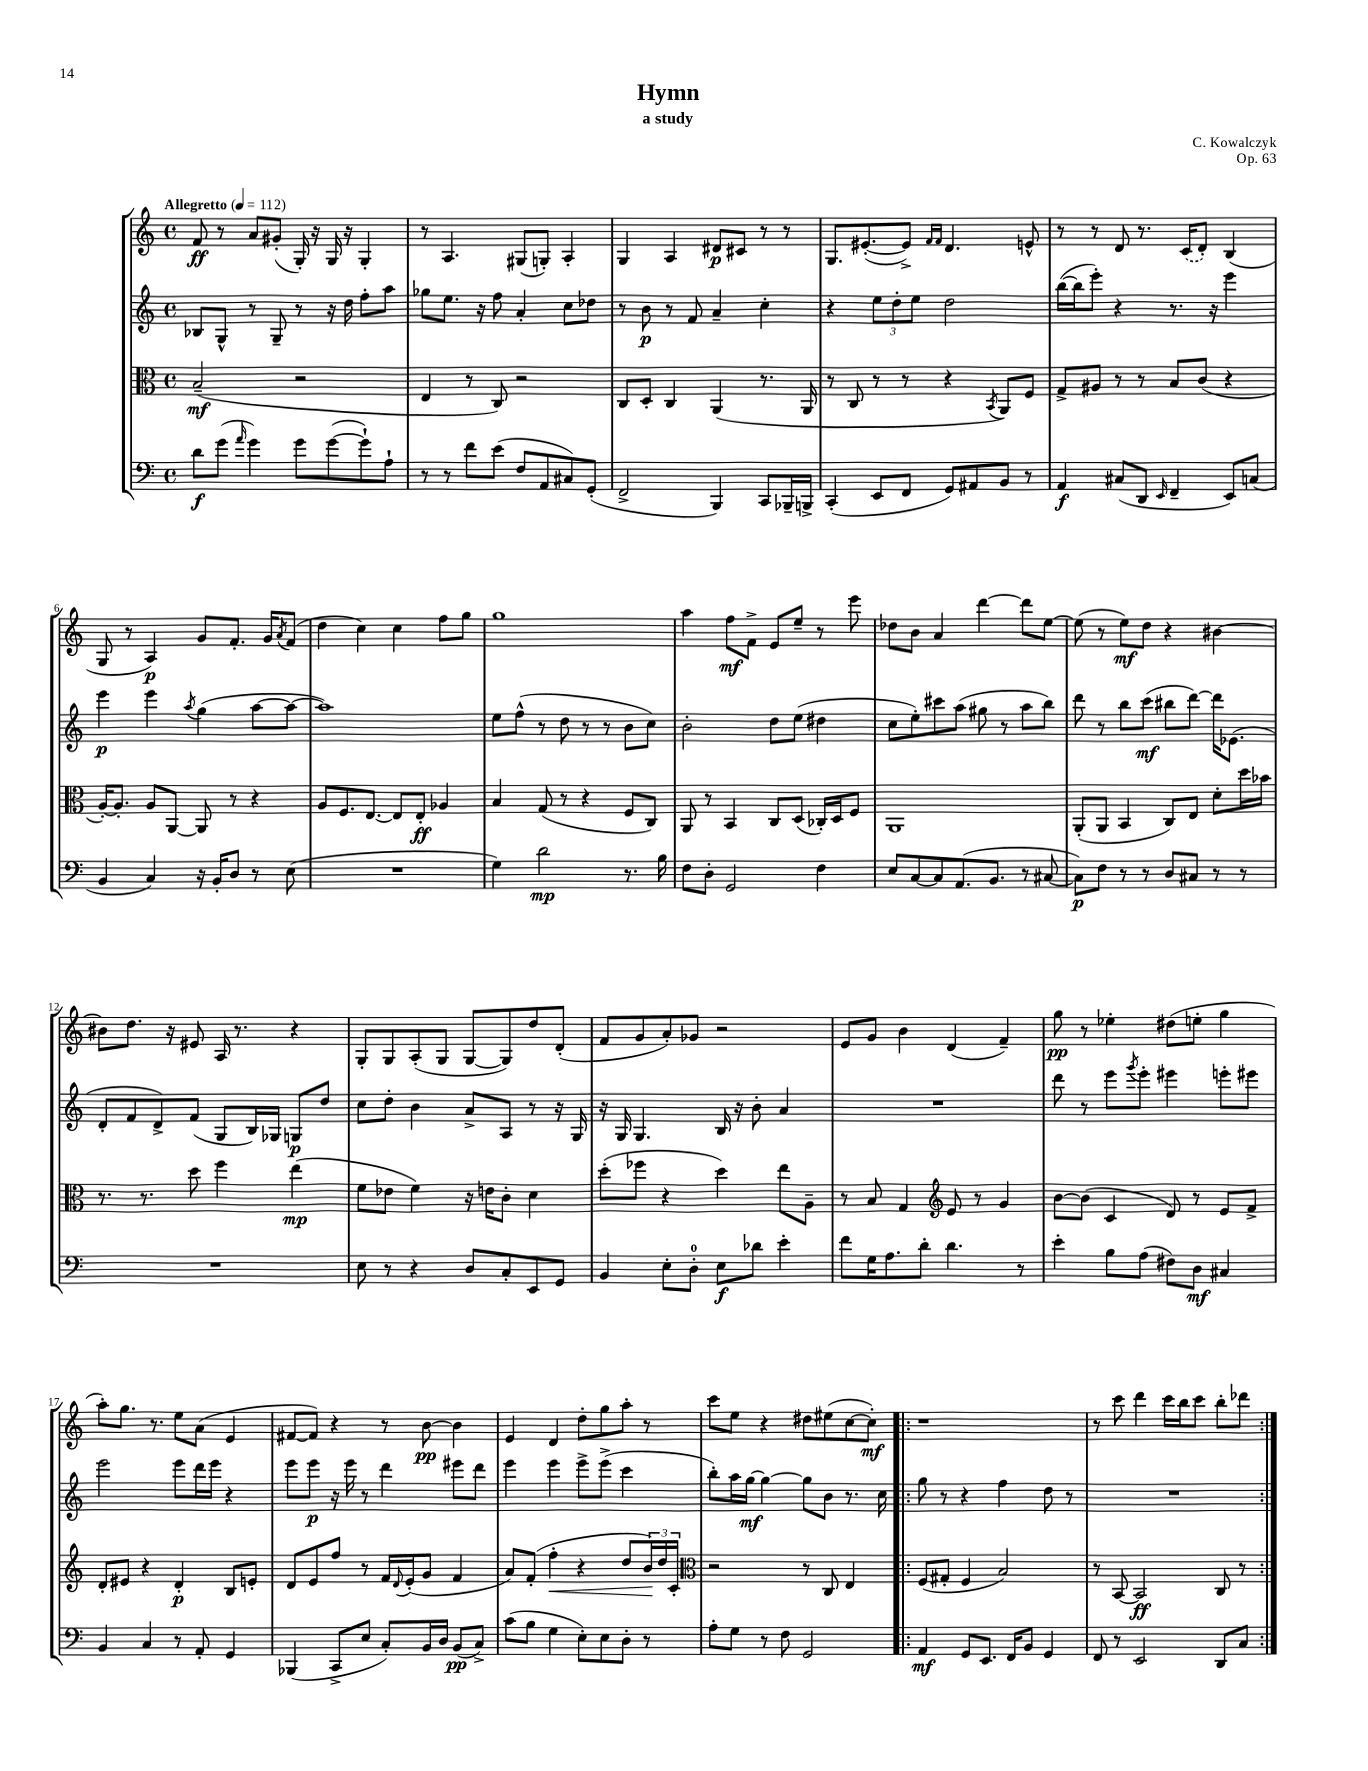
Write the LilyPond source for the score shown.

\header { title = "Hymn" composer = "C. Kowalczyk" subtitle = "a study" opus = "Op. 63" }
<<
\new StaffGroup <<
\new Staff = "s0" {
    \clef treble \key c \major \defaultTimeSignature \time 4/4 \tempo "Allegretto" 4 = 112
    f'8\ff r8 a'8 gis'8-.( g16-.) r16 g16 r16 g4-. |
    r8 a4. gis8( g8-.) a4-. |
    g4 a4 dis'8\p cis'8 r8 r8 |
    g8. eis'8.~-.( eis'8->) \grace { f'16 f'16 } d'4. e'8-^ |
    r8 r8 d'8 r8. \once \slurDashed c'16( d'8-.) b4( |
    g8 r8 a4\p) g'8 f'8.-. g'16 \acciaccatura { a'8 } f'8( |
    d''4 c''4) c''4 f''8 g''8 |
    g''1 |
    a''4 f''8\mf f'8-> e'8 e''8-- r8 e'''8 |
    des''8 b'8 a'4 d'''4~ d'''8 e''8~ |
    e''8( r8 e''8\mf) d''8 r4 bis'4~ |
    bis'8 d''8. r16 eis'8 a16 r8. r4 |
    g8-. g8 a8-.( g8 g8~ g8) d''8 d'8-.( |
    f'8 g'8 a'8-.) ges'8 r2 |
    e'8 g'8 b'4 d'4( f'4--) |
    g''8\pp r8 ees''4-. dis''8( e''8-. g''4 |
    a''8-.) g''8. r8. e''8 a'8( e'4 |
    fis'8~ fis'8) r4 r8 b'8~\pp b'4 |
    e'4 d'4 d''8-. g''8 a''8-. r8 |
    c'''8 e''8 r4 dis''8 eis''8( c''8~ c''8-.\mf) |
    \repeat volta 2 { r1 |
    r8 c'''8 d'''4 c'''16 b''16 c'''8 b''8-. des'''8 | }
}
\new Staff = "s1" {
    \clef treble \key c \major \defaultTimeSignature \time 4/4
    bes8 g8-^ r8 g8-- r8 r16 d''16 f''8-. a''8 |
    ges''8 e''8. r16 f''8 a'4-. c''8 des''8 |
    r8 b'8\p r8 f'8 a'4-- c''4-. |
    r4 \tuplet 3/2 { e''8 d''8-. e''8 } d''2 |
    b''16~( b''16 e'''8-.) r4 r8. r16 e'''4 |
    e'''4\p e'''4 \acciaccatura { a''8 } g''4( a''8~ a''8~ |
    a''1) |
    e''8 f''8-^( r8 d''8 r8 r8 b'8 c''8) |
    b'2-. d''8 e''8( dis''4 |
    c''8 e''8-.) cis'''8 a''8( gis''8 r8 a''8 b''8) |
    d'''8 r8 b''8 c'''8\mf( bis''8 d'''8~) d'''16 ees'8.( |
    d'8-. f'8 d'8->) f'8( g8 b16) ges16 g8\p d''8 |
    c''8 d''8-. b'4 a'8-> a8 r8 r16 g16 |
    r16 g16 g4. b16 r16 b'8-. a'4 |
    R1 |
    d'''8 r8 e'''8 \acciaccatura { g'''8 } e'''8-. eis'''4 e'''8-. eis'''8 |
    e'''2 e'''8 d'''16 e'''16 r4 |
    e'''8 e'''8\p r16 e'''16 r8 d'''4 eis'''8 d'''8 |
    e'''4 e'''4 e'''8-> e'''8->( c'''4 |
    b''8-.) a''16 g''16~\mf g''4~ g''8 b'8 r8. c''16 |
    \repeat volta 2 { g''8 r8 r4 f''4 d''8 r8 |
    R1 | }
}
\new Staff = "s2" {
    \clef alto \key c \major \defaultTimeSignature \time 4/4
    b2--\mf( r2 |
    e4 r8 c8) r2 |
    c8 d8-. c4 a,4( r8. a,16 |
    r8 c8 r8 r8 r4 \acciaccatura { b,8 } a,8) f8 |
    g8-> ais8 r8 r8 b8 c'8( r4 |
    a16~-.) a8.-. a8 a,8~ a,8 r8 r4 |
    a8 f8. e8.~ e8 e8-.\ff aes4 |
    b4 g8( r8 r4 f8 c8) |
    a,8 r8 b,4 c8 d8( ces16-.) d16 f8 |
    a,1 |
    a,8-.( a,8 b,4 c8) e8 d'8-. d''16 bes'16 |
    r8. r8. d''8 f''4 e''4\mp( |
    f'8 ees'8 f'4) r16 e'16 c'8-. d'4 |
    d''8-.( fes''8 r4 d''4) e''8 a8-- |
    r8 b8 g4 \clef treble e'8 r8 g'4 |
    b'8~ b'8( c'4 d'8) r8 e'8 f'8-> |
    d'8-. eis'8 r4 d'4-.\p b8 e'8-. |
    d'8 e'8 f''8 r8 f'16 \appoggiatura { d'8 } e'16-.( g'8 f'4 |
    a'8) f'8-.( f''4-.\< r4 d''8 \tuplet 3/2 { b'16\!) d''16 c'16-. } |
    \clef alto r2 r8 c8 e4 |
    \repeat volta 2 { f8( gis8-. f4 b2) |
    r8 b,8~ b,2\ff c8 r8 | }
}
\new Staff = "s3" {
    \clef bass \key c \major \defaultTimeSignature \time 4/4
    d'8\f g'8( \grace { a'16 } g'4) g'8 g'8~( g'8-!) a8-! |
    r8 r8 f'8 e'8( f8 a,8 cis8) g,8-.( |
    f,2-> b,,4) c,8 bes,,16-- b,,16-> |
    c,4-.( e,8 f,8 g,8) ais,8 b,8 r8 |
    a,4\f cis8( d,8 \grace { e,16 } f,4-- e,8) c8( |
    b,4 c4) r16 b,16-. d8 r8 e8( |
    R1 |
    g4) d'2\mp r8. b16 |
    f8 d8-. g,2 f4 |
    e8 c8~ c8 a,8.( b,8. r8 cis8~ |
    cis8\p) f8 r8 r8 d8 cis8 r8 r8 |
    R1 |
    e8 r8 r4 d8 c8-. e,8 g,8 |
    b,4 e8-. d8-0-. e8\f des'8 e'4-. |
    f'8 g16 a8. d'8-. d'4. r8 |
    e'4-. b8 a8( fis8) d8\mf cis4 |
    b,4 c4 r8 a,8-. g,4 |
    bes,,4( c,8-> e8 c8-.) b,16 d16 b,8\pp( c8->) |
    c'8( b8 g4 e8-.) e8 d8-. r8 |
    a8-. g8 r8 f8 g,2 |
    \repeat volta 2 { a,4\mf g,8 e,8. f,16 b,8 g,4 |
    f,8 r8 e,2 d,8 c8 | }
}
>>
>>
